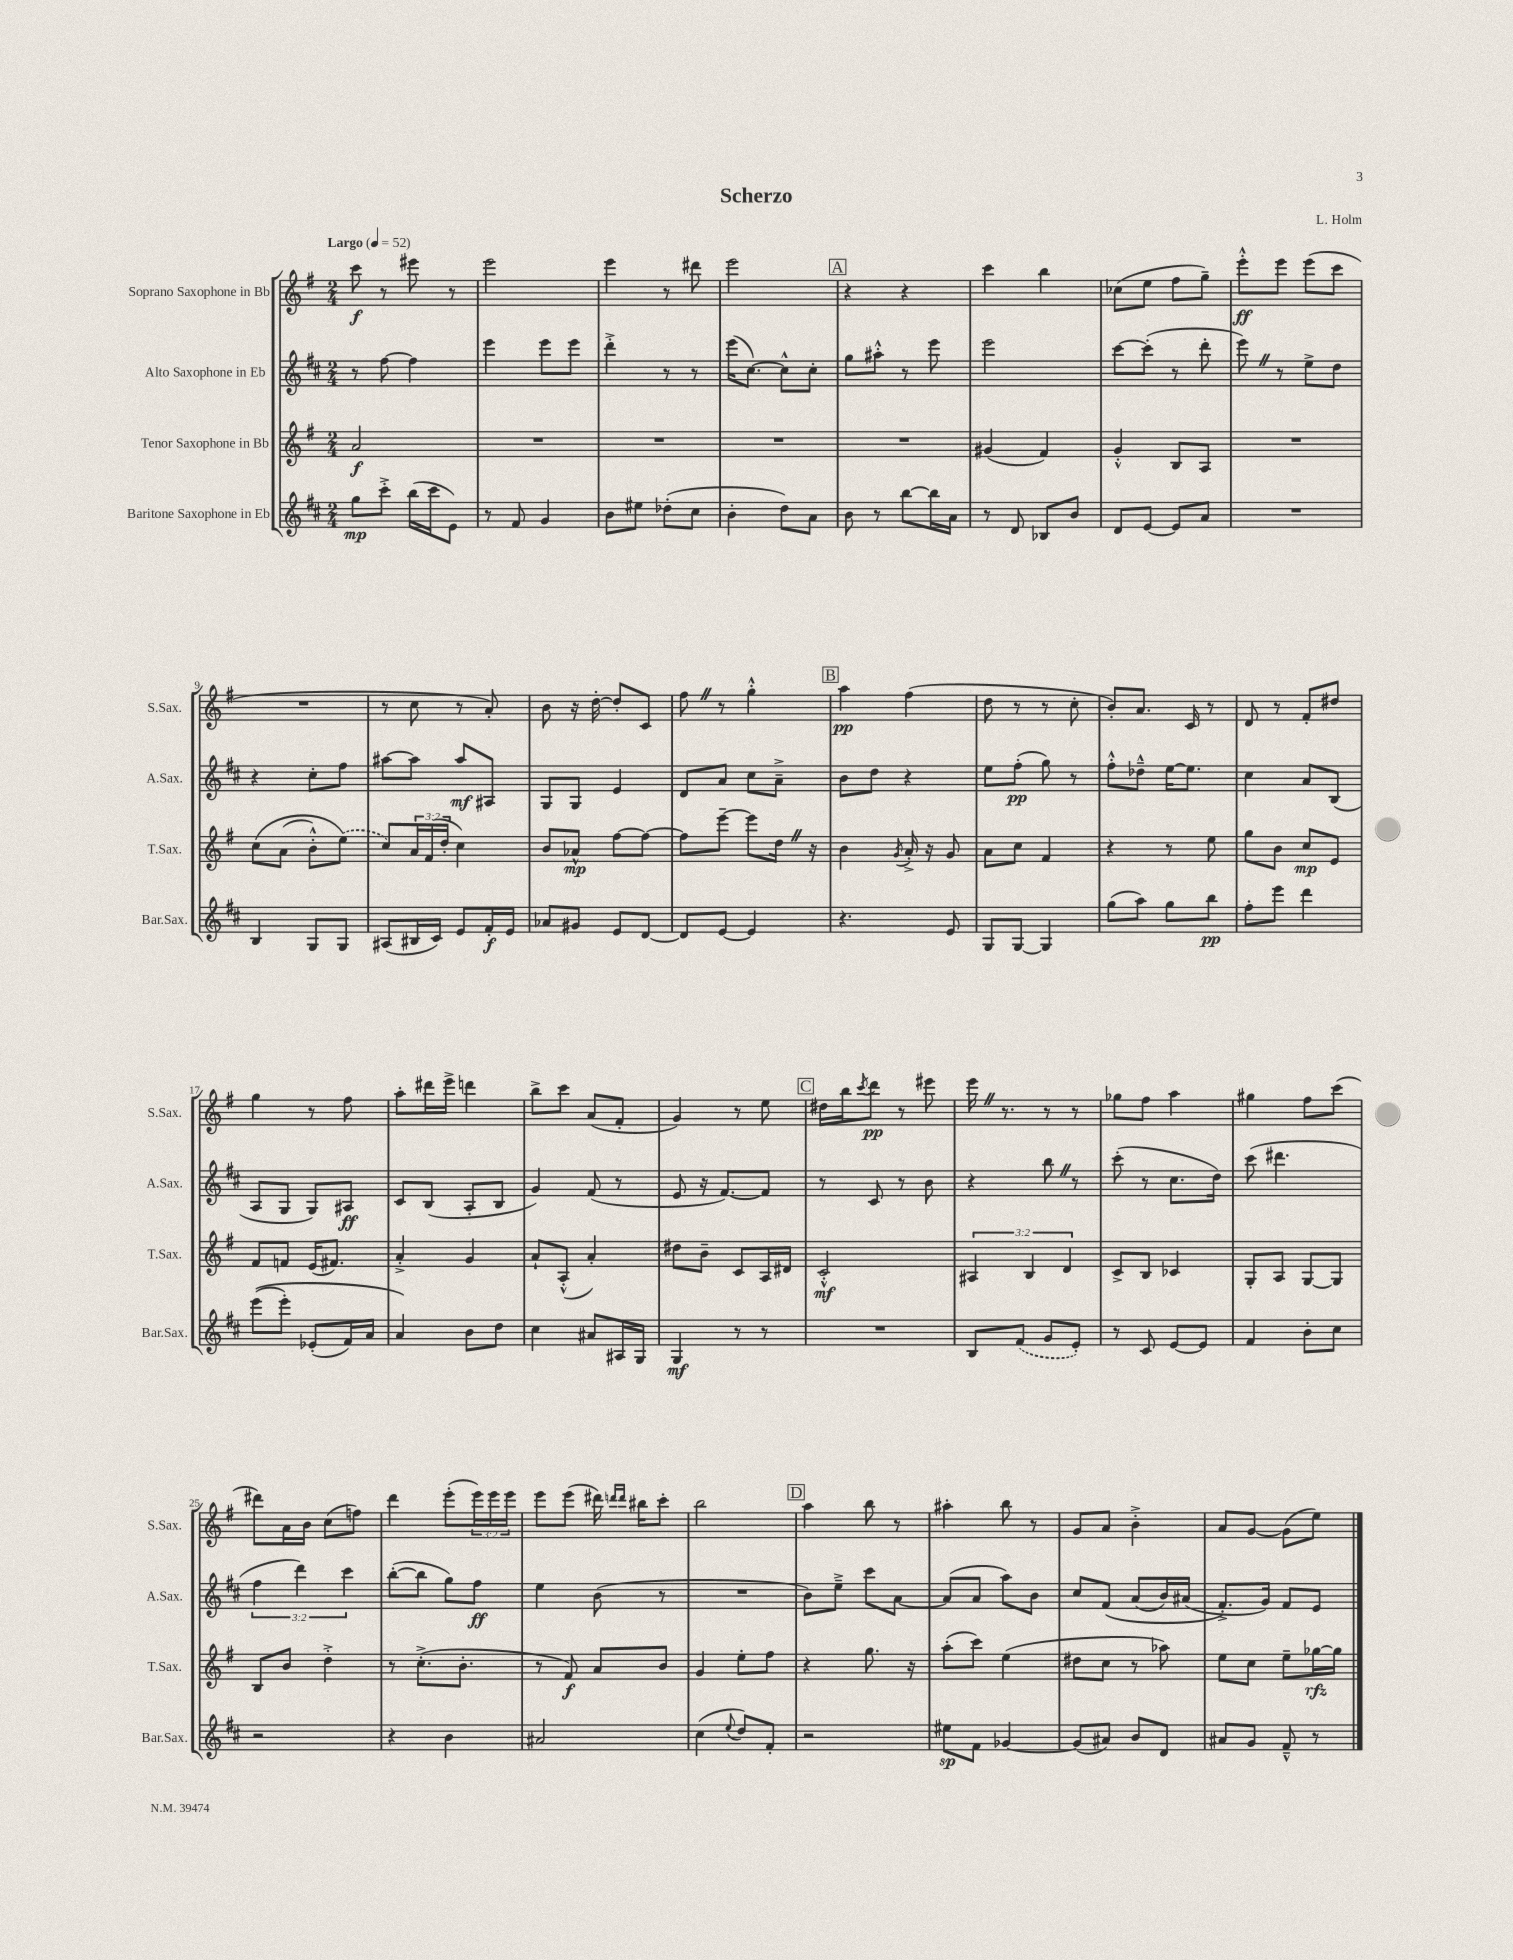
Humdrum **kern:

**kern	**dynam	**kern	**dynam	**kern	**dynam	**kern	**dynam
*part4	*part4	*part3	*part3	*part2	*part2	*part1	*part1
*staff4	*staff4	*staff3	*staff3	*staff2	*staff2	*staff1	*staff1
*I"Baritone Saxophone in Eb	*	*I"Tenor Saxophone in Bb	*	*I"Alto Saxophone in Eb	*	*I"Soprano Saxophone in Bb	*
*I'Bar.Sax.	*	*I'T.Sax.	*	*I'A.Sax.	*	*I'S.Sax.	*
*clefG2	*	*clefG2	*	*clefG2	*	*clefG2	*
*k[f#c#]	*	*k[f#]	*	*k[f#c#]	*	*k[f#]	*
*M2/4	*	*M2/4	*	*M2/4	*	*M2/4	*
*MM52	*	*MM52	*	*MM52	*	*MM52	*
=1	=1	=1	=1	=1	=1	=1	=1
!	!	!	!	!	!	!LO:TX:a:B:t=Largo	!
8gg\L	mp	2a/	f	8r	.	8ccc\	f
8ccc#'^\J	.	.	.	[8ff#\	.	8r	.
(16bb\LL	.	.	.	4ff#\]	.	8eee#X\	.
16ccc#\J	.	.	.	.	.	.	.
8e\J)	.	.	.	.	.	8r	.
=2	=2	=2	=2	=2	=2	=2	=2
8r	.	2r	.	4eee\	.	2eee\	.
8f#/	.	.	.	.	.	.	.
4g/	.	.	.	8eee\L	.	.	.
.	.	.	.	8eee\J	.	.	.
=3	=3	=3	=3	=3	=3	=3	=3
8b\L	.	2r	.	4ddd'^\	.	4eee\	.
8ee#X\J	.	.	.	.	.	.	.
(8dd-X'\L	.	.	.	8r	.	8r	.
8cc#\J	.	.	.	8r	.	8ddd#X\	.
=4	=4	=4	=4	=4	=4	=4	=4
4b'\	.	2r	.	(16eee\KL	.	2eee\	.
.	.	.	.	[8.cc#\J)	.	.	.
8dd\L)	.	.	.	8cc#^^\L]	.	.	.
8a\J	.	.	.	8cc#'\J	.	.	.
!!LO:REH:place=s1:t=A
=5	=5	=5	=5	=5	=5	=5	=5
8b\	.	2r	.	8gg\L	.	4r	.
8r	.	.	.	8aa#X'^^\J	.	.	.
[8bb\L	.	.	.	8r	.	4r	.
16bb\L]	.	.	.	8eee\	.	.	.
16a\JJ	.	.	.	.	.	.	.
=6	=6	=6	=6	=6	=6	=6	=6
8r	.	(4g#X/	.	2eee\	.	4ccc\	.
8d/	.	.	.	.	.	.	.
8B-X/L	.	4f#/)	.	.	.	4bb\	.
8b/J	.	.	.	.	.	.	.
=7	=7	=7	=7	=7	=7	=7	=7
8d/L	.	4g'^^/	.	[8ccc#\L	.	(8cc-X\L	.
[8e/J	.	.	.	(8ccc#'\J]	.	8ee\J	.
8e/L]	.	8B/L	.	8r	.	8ff#\L	.
8a/J	.	8A/J	.	8ddd'\	.	8gg~\J)	.
=8	=8	=8	=8	=8	=8	=8	=8
2r	.	2r	.	8eeeZ\)	.	8eee'^^\L	ff
.	.	.	.	8r	.	8eee\J	.
.	.	.	.	8ee^\L	.	(8eee\L	.
.	.	.	.	8dd\J	.	8ccc\J	.
!!LO:LB:g=z
=9	=9	=9	=9	=9	=9	=9	=9
4B/	.	(8cc\L	.	4r	.	2r	.
.	.	(8a\J	.	.	.	.	.
8G/L	.	8b'^^\L)	.	8cc#'\L	.	.	.
8G/J	.	(8ee\J)	.	8ff#\J	.	.	.
=10	=10	=10	=10	=10	=10	=10	=10
(8A#X/L	.	8cc/L)	.	[8aa#X\L	.	8r	.
16B#X/L	.	24a/L	.	8aa#\J]	.	8cc\	.
.	.	(24f#/	.	.	.	.	.
16c#/JJ)	.	.	.	.	.	.	.
.	.	24dd'/JJ	.	.	.	.	.
8e/L	.	4cc\)	.	8aa#/L	mf	8r	.
16f#'/L	f	.	.	8A#X/J	.	8a'/)	.
16e/JJ	.	.	.	.	.	.	.
=11	=11	=11	=11	=11	=11	=11	=11
8a-X/L	.	8b/L	.	8G/L	.	8b\	.
8g#X/J	.	8a-X^^/J	mp	8G/J	.	16r	.
.	.	.	.	.	.	[16dd'\	.
8e/L	.	[8ff#\L	.	4e/	.	8dd'/L]	.
[8d/J	.	8ff#\J_	.	.	.	8c/J	.
=12	=12	=12	=12	=12	=12	=12	=12
8d/L]	.	8ff#\L]	.	8d/L	.	8ff#Z\	.
[8e/J	.	[8eee~\J	.	8a/J	.	8r	.
4e/]	.	8eee\L]	.	8cc#\L	.	4gg'^^\	.
.	.	16ddZ\Jk	.	8a~^\J	.	.	.
.	.	16r	.	.	.	.	.
!!LO:REH:place=s1:t=B
=13	=13	=13	=13	=13	=13	=13	=13
4.r	.	4b\	.	8b\L	.	4aa\	pp
.	.	.	.	8dd\J	.	.	.
.	.	8qg/	.	.	.	.	.
.	.	16a'^/	.	4r	.	(4ff#\	.
.	.	16r	.	.	.	.	.
8e/	.	8g/	.	.	.	.	.
=14	=14	=14	=14	=14	=14	=14	=14
8G/L	.	8a\L	.	8ee\L	.	8dd\	.
[8G/J	.	8cc\J	.	(8ff#'\J	pp	8r	.
4G/]	.	4f#/	.	8gg\)	.	8r	.
.	.	.	.	8r	.	8cc'\	.
=15	=15	=15	=15	=15	=15	=15	=15
(8gg\L	.	4r	.	8ff#'^^\L	.	8b'/L)	.
8aa\J)	.	.	.	8dd-X~^^\J	.	8.a/J	.
8gg\L	.	8r	.	[16ee\KL	.	.	.
.	.	.	.	8.ee\J]	.	16c/	.
8bb\J	pp	8ee\	.	.	.	8r	.
=16	=16	=16	=16	=16	=16	=16	=16
8ff#'\L	.	8gg\L	.	4cc#\	.	8d/	.
8eee\J	.	8b\J	.	.	.	8r	.
4ddd\	.	8cc/L	mp	8a/L	.	8f#'/L	.
.	.	8e/J	.	(8B/J	.	8dd#X/J	.
!!LO:LB:g=z
=17	=17	=17	=17	=17	=17	=17	=17
((8eee\L	.	8f#/L	.	8A/L	.	4gg\	.
8eee'\J)	.	8fn/J	.	8G/J	.	.	.
(8e-X'/L	.	(16e/KL	.	8G/L)	.	8r	.
.	.	8.f#X/J)	.	.	.	.	.
16f#/L)	.	.	.	8A#X/J	ff	8ff#\	.
16a/JJ	.	.	.	.	.	.	.
=18	=18	=18	=18	=18	=18	=18	=18
4a/)	.	4a'^/	.	8c#/L	.	8aa'\L	.
.	.	.	.	(8B/J	.	16ddd#X\L	.
.	.	.	.	.	.	16eee^\JJ	.
8b\L	.	4g/	.	8A'/L	.	4dddn\	.
8dd\J	.	.	.	8B/J	.	.	.
=19	=19	=19	=19	=19	=19	=19	=19
4cc#\	.	8a`/L	.	4g/)	.	8bb^\L	.
.	.	(8A'^^/J	.	.	.	8ccc\J	.
8a#X/L	.	4a'/)	.	(8f#/	.	(8a/L	.
16A#X/L	.	.	.	8r	.	8f#'/J	.
16G/JJ	.	.	.	.	.	.	.
=20	=20	=20	=20	=20	=20	=20	=20
4G/	mf	8dd#X\L	.	8e/	.	4g/)	.
.	.	8b~\J	.	16r	.	.	.
.	.	.	.	[8.f#/L)	.	.	.
8r	.	8c/L	.	.	.	8r	.
8r	.	16A/L	.	8f#/J]	.	8ee\	.
.	.	16d#X/JJ	.	.	.	.	.
!!LO:REH:place=s1:t=C
=21	=21	=21	=21	=21	=21	=21	=21
2r	.	2c'^^/	mf	8r	.	16dd#X\LL	.
.	.	.	.	.	.	16bb\J	.
.	.	.	.	.	.	8qccc/	.
.	.	.	.	8c#/	.	8ddd\J	pp
.	.	.	.	8r	.	8r	.
.	.	.	.	8b\	.	8eee#X\	.
=22	=22	=22	=22	=22	=22	=22	=22
8B/L	.	6A#X/	.	4r	.	16eeeZ\	.
.	.	.	.	.	.	8.r	.
(8f#/J	.	.	.	.	.	.	.
.	.	6B/	.	.	.	.	.
8g/L	.	.	.	8bbZ\	.	8r	.
.	.	6d/	.	.	.	.	.
8e'/J)	.	.	.	8r	.	8r	.
=23	=23	=23	=23	=23	=23	=23	=23
8r	.	8c^/L	.	(8ccc#'\	.	8gg-X\L	.
8c#/	.	8B/J	.	8r	.	8ff#\J	.
[8e/L	.	4c-X/	.	8.cc#\L	.	4aa\	.
8e/J]	.	.	.	.	.	.	.
.	.	.	.	16dd\Jk)	.	.	.
=24	=24	=24	=24	=24	=24	=24	=24
4f#/	.	8G'/L	.	(8ccc#\	.	4gg#X\	.
.	.	8A/J	.	4.ddd#X\	.	.	.
8b'\L	.	[8G/L	.	.	.	8ff#\L	.
8cc#\J	.	8G/J]	.	.	.	(8ccc\J	.
!!LO:LB:g=z
=25	=25	=25	=25	=25	=25	=25	=25
2r	.	8B/L	.	6ff#\	.	8ddd#X\L)	.
.	.	8b/J	.	.	.	16a\L	.
.	.	.	.	6ddd\)	.	.	.
.	.	.	.	.	.	16b\JJ	.
.	.	4dd'^\	.	.	.	(8cc\L	.
.	.	.	.	6ccc#\	.	.	.
.	.	.	.	.	.	8ffn\J)	.
=26	=26	=26	=26	=26	=26	=26	=26
4r	.	8r	.	([8bb'\L	.	4ddd\	.
.	.	(8.cc'^\L	.	8bb\J]	.	.	.
4b\	.	.	.	8gg\L)	.	(8eee'\L	.
.	.	8.b'\J	.	.	.	.	.
.	.	.	.	8ff#\J	ff	24eee\L)	.
.	.	.	.	.	.	24eee\	.
.	.	.	.	.	.	24eee\JJ	.
=27	=27	=27	=27	=27	=27	=27	=27
2a#X/	.	8r	.	4ee\	.	8eee\L	.
.	.	8f#/)	f	.	.	(8eee\J	.
.	.	8a/L	.	(8b\	.	16ddd#X\)	.
.	.	.	.	.	.	16qqdddn/LL	.
.	.	.	.	.	.	16qqddd/JJ	.
.	.	.	.	.	.	16bb#X\KL	.
.	.	8b/J	.	8r	.	8ccc'\J	.
=28	=28	=28	=28	=28	=28	=28	=28
(4cc#\	.	4g/	.	2r	.	2bb\	.
8qqee/	.	.	.	.	.	.	.
8dd/L)	.	8ee'\L	.	.	.	.	.
8f#'/J	.	8ff#\J	.	.	.	.	.
!!LO:REH:place=s1:t=D
=29	=29	=29	=29	=29	=29	=29	=29
2r	.	4r	.	8b\L)	.	4aa\	.
.	.	.	.	8ee~^\J	.	.	.
.	.	8.gg\	.	8ccc#\L	.	8bb\	.
.	.	.	.	[8a\J	.	8r	.
.	.	16r	.	.	.	.	.
=30	=30	=30	=30	=30	=30	=30	=30
8ee#X\L	sp	(8aa'\L	.	(8a/L]	.	4aa#X'\	.
8f#\J	.	8ccc\J)	.	8a/J	.	.	.
[4g-X/	.	(4ee\	.	8aa\L)	.	8bb\	.
.	.	.	.	8b\J	.	8r	.
=31	=31	=31	=31	=31	=31	=31	=31
(8g-/L]	.	8dd#X\L	.	8cc#/L	.	8g/L	.
8a#X/J)	.	8cc\J	.	(8f#/J	.	8a/J	.
8b/L	.	8r	.	(8a/L	.	4b'^\	.
8d/J	.	8aa-X\)	.	16b/L)	.	.	.
.	.	.	.	(16a#X/JJ	.	.	.
=32	=32	=32	=32	=32	=32	=32	=32
8a#X/L	.	8ee\L	.	8.f#'^/L)	.	8a/L	.
8g/J	.	8cc\J	.	.	.	[8g/J	.
.	.	.	.	16g/Jk)	.	.	.
8f#~^^/	.	8ee~\L	.	8f#/L	.	(8g\L]	.
8r	.	[16gg-X\L	rfz	8e/J	.	8ee\J)	.
.	.	16gg-\JJ]	.	.	.	.	.
==	==	==	==	==	==	==	==
*-	*-	*-	*-	*-	*-	*-	*-
